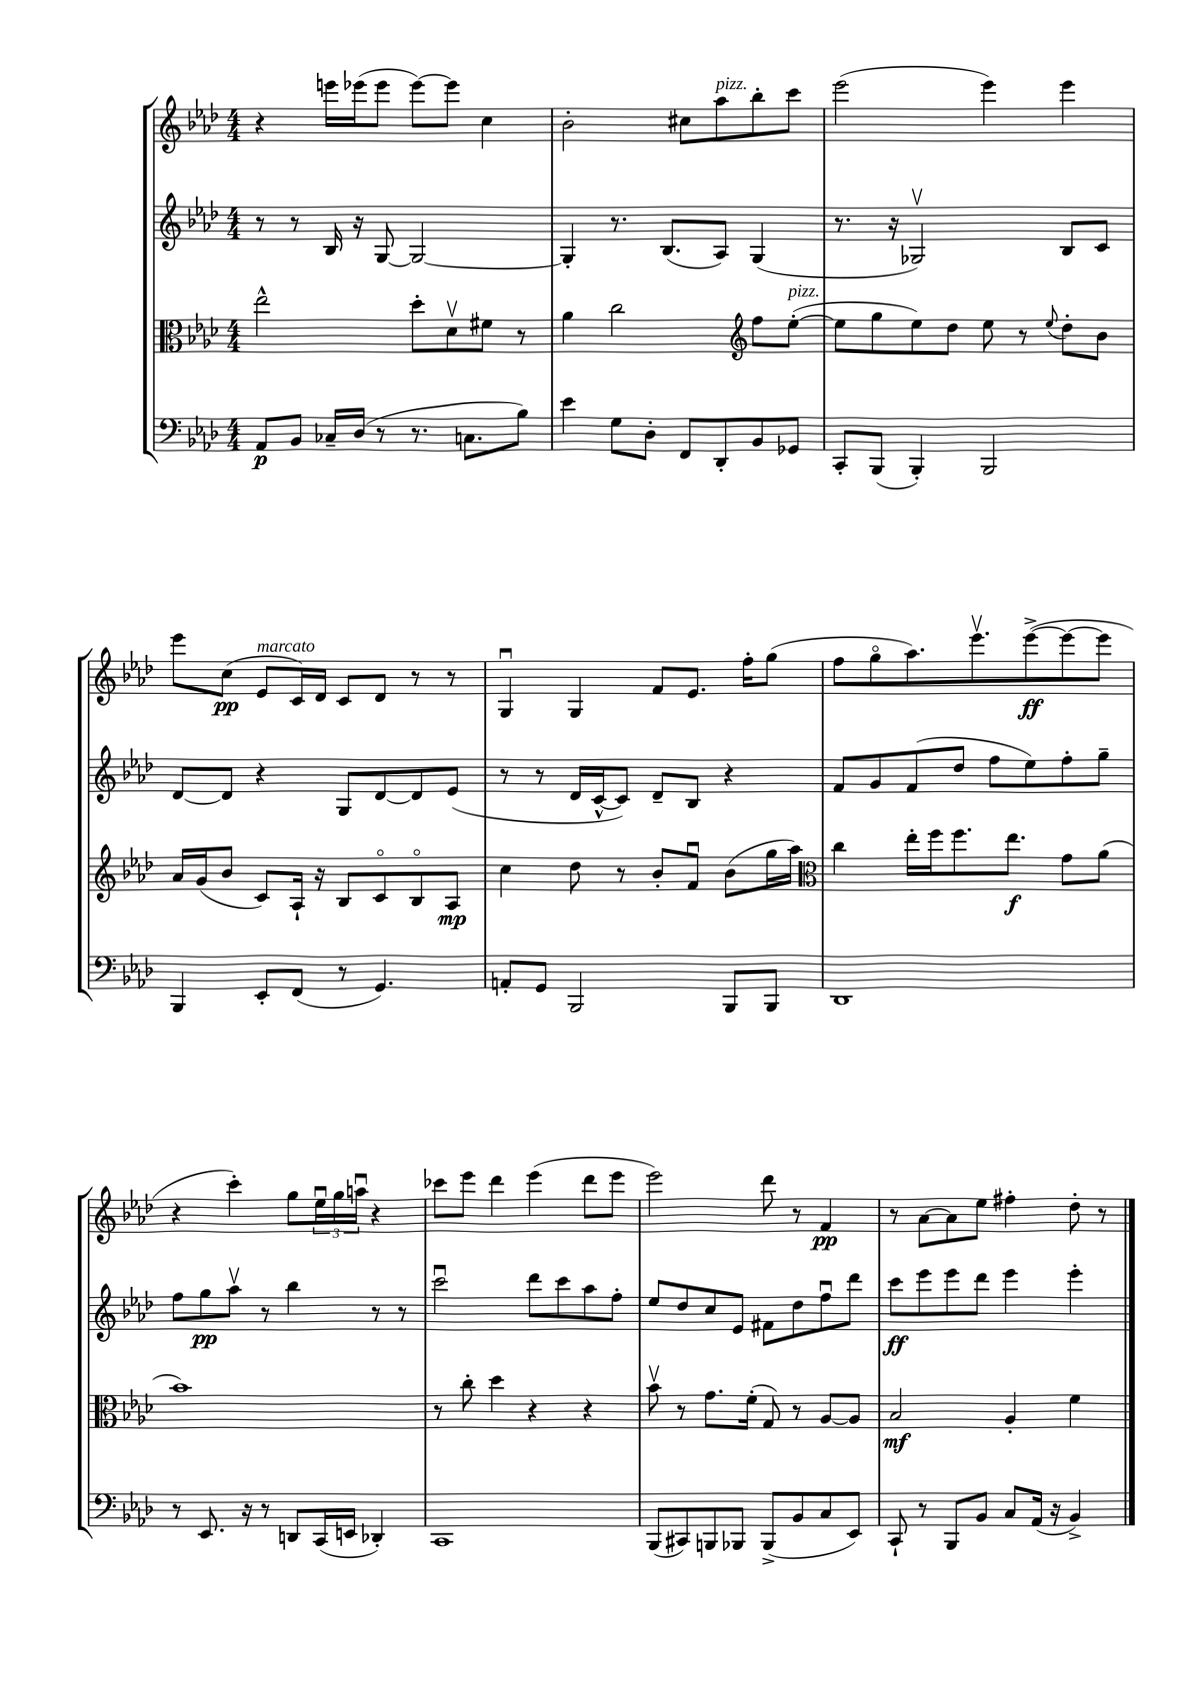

**kern	**kern	**kern	**kern
*staff4	*staff3	*staff2	*staff1
*clefF4	*clefC3	*clefG2	*clefG2
*k[b-e-a-d-]	*k[b-e-a-d-]	*k[b-e-a-d-]	*k[b-e-a-d-]
*M4/4	*M4/4	*M4/4	*M4/4
8AA-/L	2ee-^^\	8r	4r
8BB-/J	.	8r	.
16C-~/LL	.	16B-/	16eee\LL
(16D-/JJ	.	16r	(16eee-\J
8r	.	[8G/	8eee-\J
8.r	8dd-'\L	2G/_	[8eee-\L)
.	8d-v\	.	8eee-\]J
8.C\L	.	.	.
.	8f#\J	.	4cc\
8B-\J)	8r	.	.
=	=	=	=
4e-\	4a-\	4G'/]	2b-'\
8G\L	2cc\	8.r	.
8D-'\J	.	.	.
.	.	(8.B-/L	.
8FF/L	.	.	8cc#\L
8DD-'/	.	8A-/J)	8aa-\
*	*clefG2	*	*
8BB-/	8ff\L	(4G/	8bb-'\
8GG-/J	([8ee-'\J	.	8ccc\J
=	=	=	=
8CC'/L	8ee-\]L	8.r	(2eee-\
(8BBB-/J	8gg\	.	.
.	.	16r	.
4BBB-'/)	8ee-\)	2G-v/)	.
.	8dd-\J	.	.
2BBB-/	8ee-\	.	4eee-\)
.	8r	.	.
.	8qqee-/	.	.
.	8dd-'\L	8B-/L	4eee-\
.	8b-\J	8c/J	.
=	=	=	=
4BBB-/	16a-/LL	[8d-/L	8eee-\L
.	(16g/J	.	.
.	8b-/J	8d-/]J	(8cc\J
8EE-'/L	8c/L)	4r	8e-/L
(8FF/J	16A-`/Jk	.	16c/L)
.	16r	.	16d-/JJ
8r	8B-/L	8G/L	8c/L
4.GG/)	8co/	[8d-/	8d-/J
.	8B-o/	8d-/]	8r
.	8A-/J	(8e-/J	8r
=	=	=	=
8AA'/L	4cc\	8r	4Gu/
8GG/J	.	8r	.
2BBB-/	8dd-\	16d-/LL	4G/
.	.	[16c^^/J	.
.	8r	8c/]J)	.
.	8b-'/L	8d-~/L	8f/L
.	8fu/J	8B-/J	8.e-/J
8BBB-/L	(8b-\L	4r	.
.	.	.	16ff'\LK
8BBB-/J	16gg\L	.	(8gg\J
.	16aa-\JJ)	.	.
=	=	=	=
*	*clefC3	*	*
1DD-	4cc\	8f/L	8ff\L
.	.	8g/	8ggo\
.	16ee-'\LL	(8f/	8.aa-\)
.	16ff\J	.	.
.	8.ff\	8dd-/J	.
.	.	.	8.eee-v\
.	.	8ff\L	.
.	8.ee-\J	.	.
.	.	8ee-\)	([8eee-^\
.	8g\L	8ff'\	8eee-\_
.	(8a-\J	8gg~\J	8eee-\]J
=	=	=	=
8r	1b-)	8ff\L	4r
8.EE-/	.	8gg\	.
.	.	8aa-v\J	4ccc'\)
16r	.	.	.
8r	.	8r	.
8DD/L	.	4bb-\	8gg\L
(16CC/L	.	.	24ee-u\L
.	.	.	24gg\
16EE/JJ	.	.	.
.	.	.	24aau\JJ
4DD-'/)	.	8r	4r
.	.	8r	.
=	=	=	=
1CC	8r	2cccu\	8ccc-\L
.	8cc'\	.	8eee-\J
.	4dd-\	.	4ddd-\
.	4r	8ddd-\L	(4eee-\
.	.	8ccc\	.
.	4r	8aa-\	8ddd-\L
.	.	8ff'\J	8eee-\J
=	=	=	=
(8BBB-/L	8b-v\	8ee-/L	2eee-\)
8CC#/)	8r	8dd-/	.
8BBB/	8.g\L	8cc/	.
8BBB-/J	.	8e-/J	.
.	(16f'\Jk	.	.
(8BBB-^/L	8G/)	8f#\L	8ddd-\
8BB-/	8r	8dd-\	8r
8C/	[8A-/L	8ffu\	4f/
8EE-/J)	8A-/]J	8ddd-\J	.
=	=	=	=
8CC`/	2B-/	8ccc\L	8r
8r	.	8eee-\	[8a-\L
8BBB-/L	.	8eee-\	8a-\]
8BB-/J	.	8ddd-\J	8ee-\J
8C/L	4A-'/	4eee-\	4ff#'\
(16AA-/Jk	.	.	.
16r	.	.	.
4BB-^/)	4f\	4eee-'\	8dd-'\
.	.	.	8r
==	==	==	==
*-	*-	*-	*-
